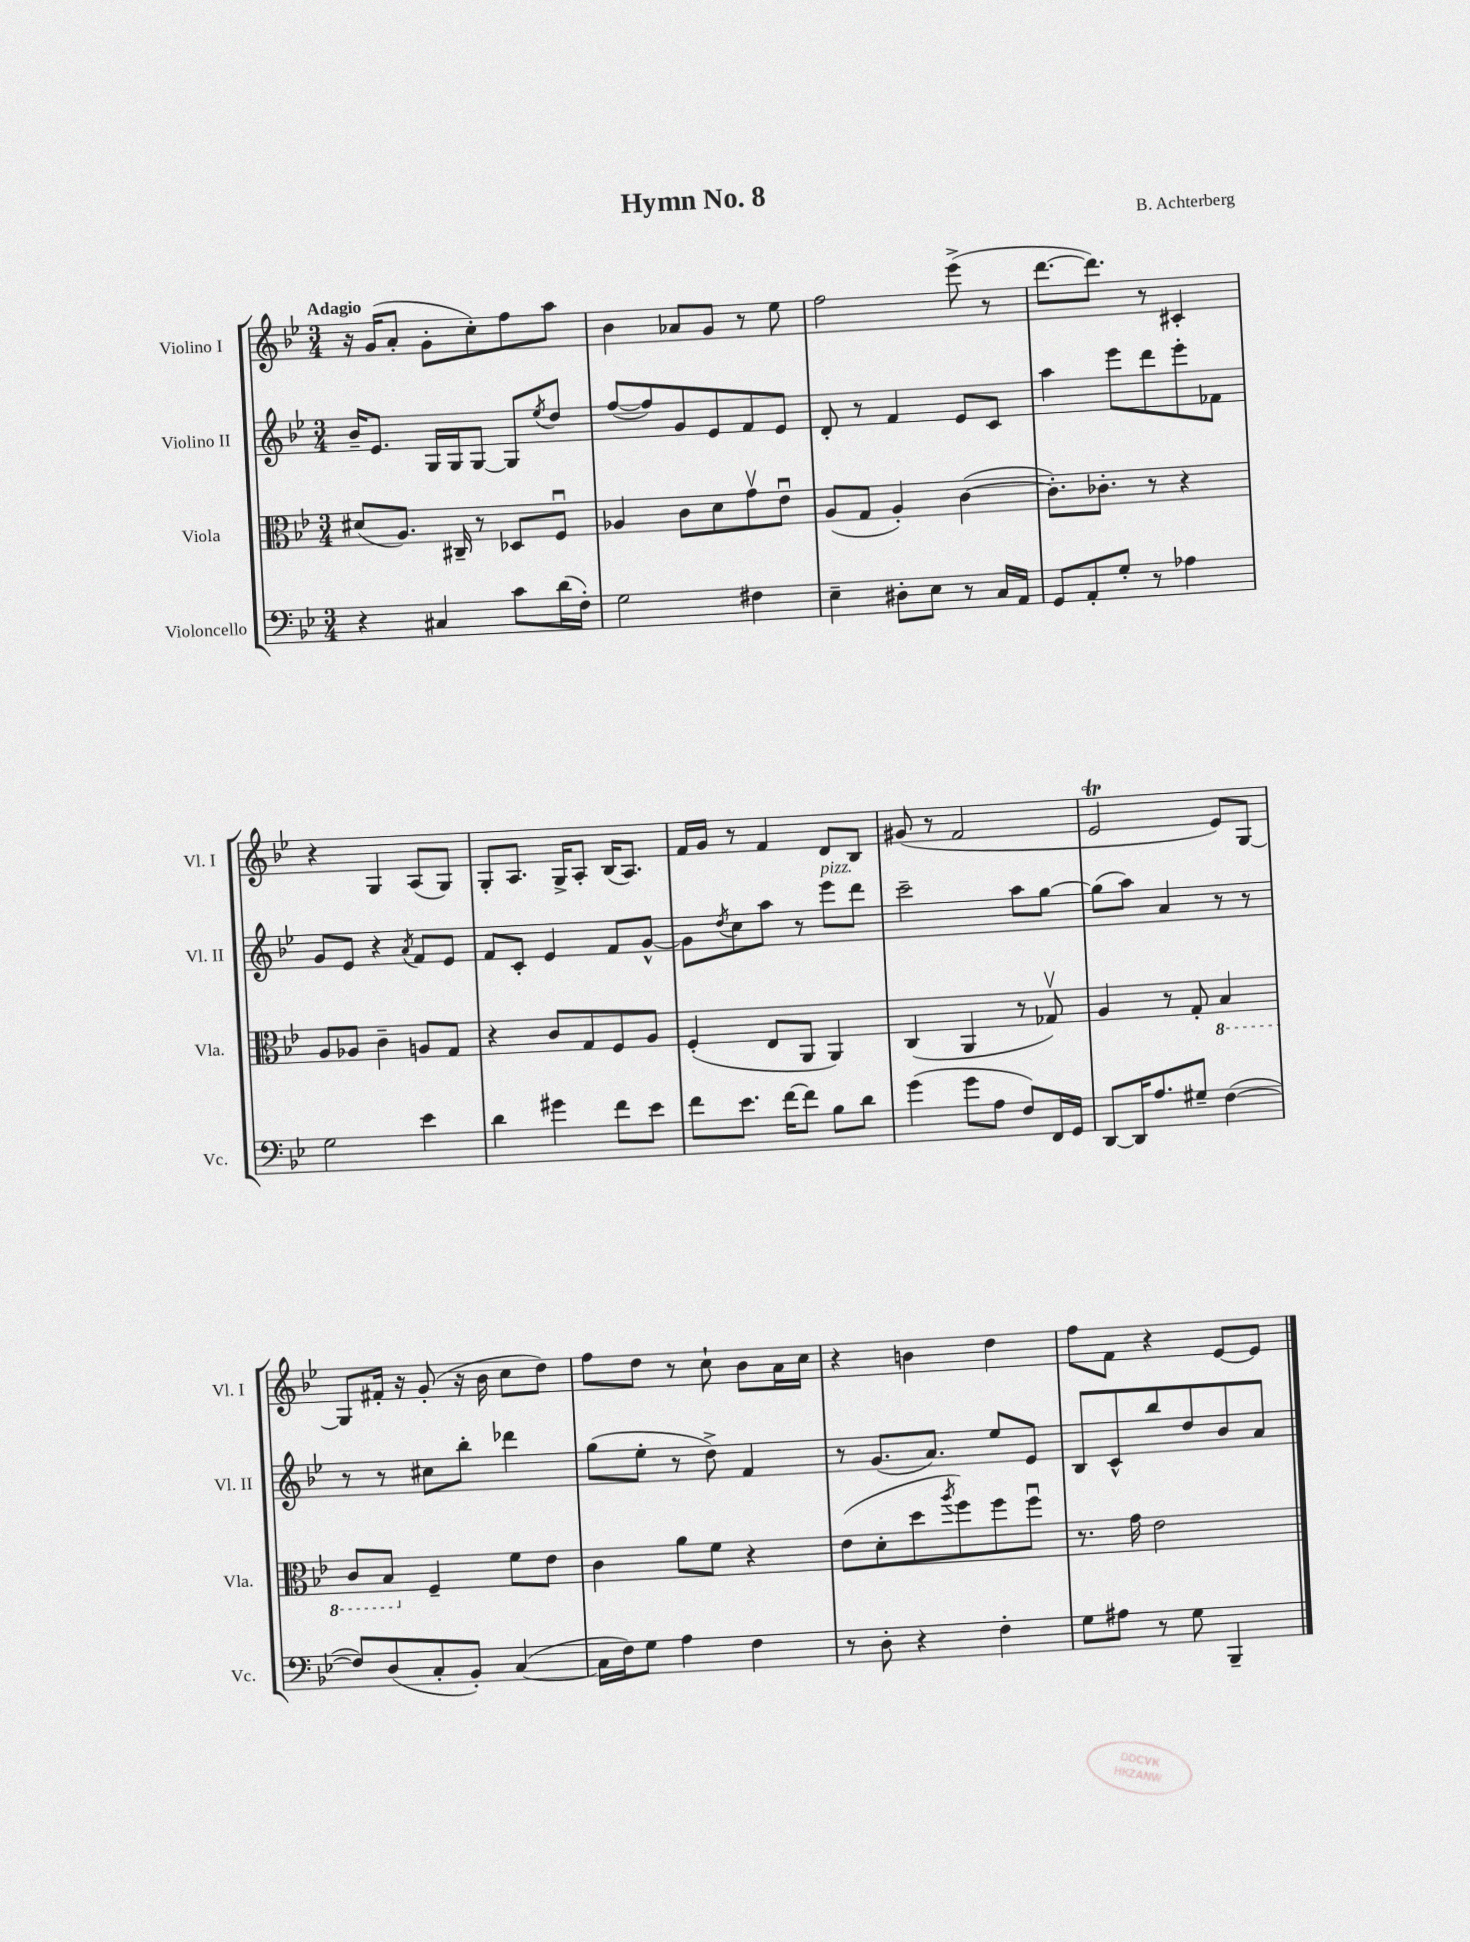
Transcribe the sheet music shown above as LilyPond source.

\header { title = "Hymn No. 8" composer = "B. Achterberg" }
<<
\new StaffGroup <<
\new Staff = "s0" \with { instrumentName = "Violino I" shortInstrumentName = "Vl. I" } {
    \clef treble \key bes \major \numericTimeSignature \time 3/4 \tempo "Adagio"
    r16 g'16( a'8-. g'8-. c''8-.) f''8 a''8 |
    bes'4 aes'8 g'8 r8 ees''8 |
    f''2 ees'''8->( r8 |
    d'''8.~ d'''8.) r8 cis'4-. |
    r4 g4 a8( g8) |
    g8-. a8. g16-> a8-. bes16( a8.) |
    f'16 g'16 r8 f'4 d'8 bes8 |
    gis'8( r8 f'2 |
    ees'2\trill ees'8) g8~ |
    g8 fis'16-. r16 g'8-.( r16 bes'16 c''8 d''8) |
    f''8 d''8 r8 c''8-! bes'8 a'16 c''16 |
    r4 b'4 d''4 |
    f''8 f'8 r4 ees'8~ ees'8 \bar "|." |
}
\new Staff = "s1" \with { instrumentName = "Violino II" shortInstrumentName = "Vl. II" } {
    \clef treble \key bes \major \numericTimeSignature \time 3/4
    bes'16-- ees'8. g16 g16 g8~ g8 \acciaccatura { ees''8 } d''8 |
    f''8~( f''8) g'8 ees'8 f'8 ees'8 |
    d'8-. r8 f'4 ees'8 c'8 |
    a''4 ees'''8 d'''8 ees'''8-. fes'8 |
    g'8 ees'8 r4 \acciaccatura { a'8 } f'8 ees'8 |
    f'8 c'8-. ees'4 f'8 g'8~-^ |
    g'8 \acciaccatura { d''8 } c''8 a''8 r8 ees'''8^\markup { \italic "pizz." } d'''8 |
    c'''2-- a''8 g''8~ |
    g''8( a''8) a'4 r8 r8 |
    r8 r8 cis''8 bes''8-. des'''4 |
    g''8( ees''8-. r8 d''8->) f'4 |
    r8 g'8.( a'8.) ees''8 ees'8 |
    bes8 c'8-^ bes''8 d''8 bes'8 a'8 \bar "|." |
}
\new Staff = "s2" \with { instrumentName = "Viola" shortInstrumentName = "Vla." } {
    \clef alto \key bes \major \numericTimeSignature \time 3/4
    dis'8( a8.) cis16-- r8 des8 f8\downbow |
    aes4 c'8 d'8 g'8\upbow ees'8\downbow |
    a8( g8 a4-.) c'4~( |
    c'8.-.) ces'8.-. r8 r4 |
    a8 aes8 c'4-- a8 g8 |
    r4 c'8 g8 f8 a8 |
    f4-.( ees8 a,8 a,4) |
    c4( a,4 r8 ges8\upbow) |
    a4 r8 g8-. \ottava #-1 bes,4 |
    c8 bes,8 \ottava #0 f4-- f'8 ees'8 |
    c'4 a'8 f'8 r4 |
    ees'8( d'8-. d''8 \acciaccatura { a''8 } f''8) f''8 f''8\downbow |
    r8. g'16 ees'2 \bar "|." |
}
\new Staff = "s3" \with { instrumentName = "Violoncello" shortInstrumentName = "Vc." } {
    \clef bass \key bes \major \numericTimeSignature \time 3/4
    r4 cis4 c'8 d'16( f16-.) |
    g2 fis4 |
    ees4-- dis8-. ees8 r8 c16 a,16 |
    g,8 a,8-. g8-. r8 aes4 |
    g2 ees'4 |
    d'4 gis'4 f'8 ees'8 |
    f'8 ees'8. f'16~ f'8 bes8 d'8 |
    g'4( g'8 a8 f8) f,16 g,16 |
    d,8~ d,16 a8. gis8-- f4~( |
    f8) d8( c8-. bes,8-.) c4~( |
    c16 f16) g8 a4 f4 |
    r8 d8-. r4 f4-. |
    g8 ais8 r8 g8 bes,,4-- \bar "|." |
}
>>
>>
\layout { \context { \Score \remove "Bar_number_engraver" } }
